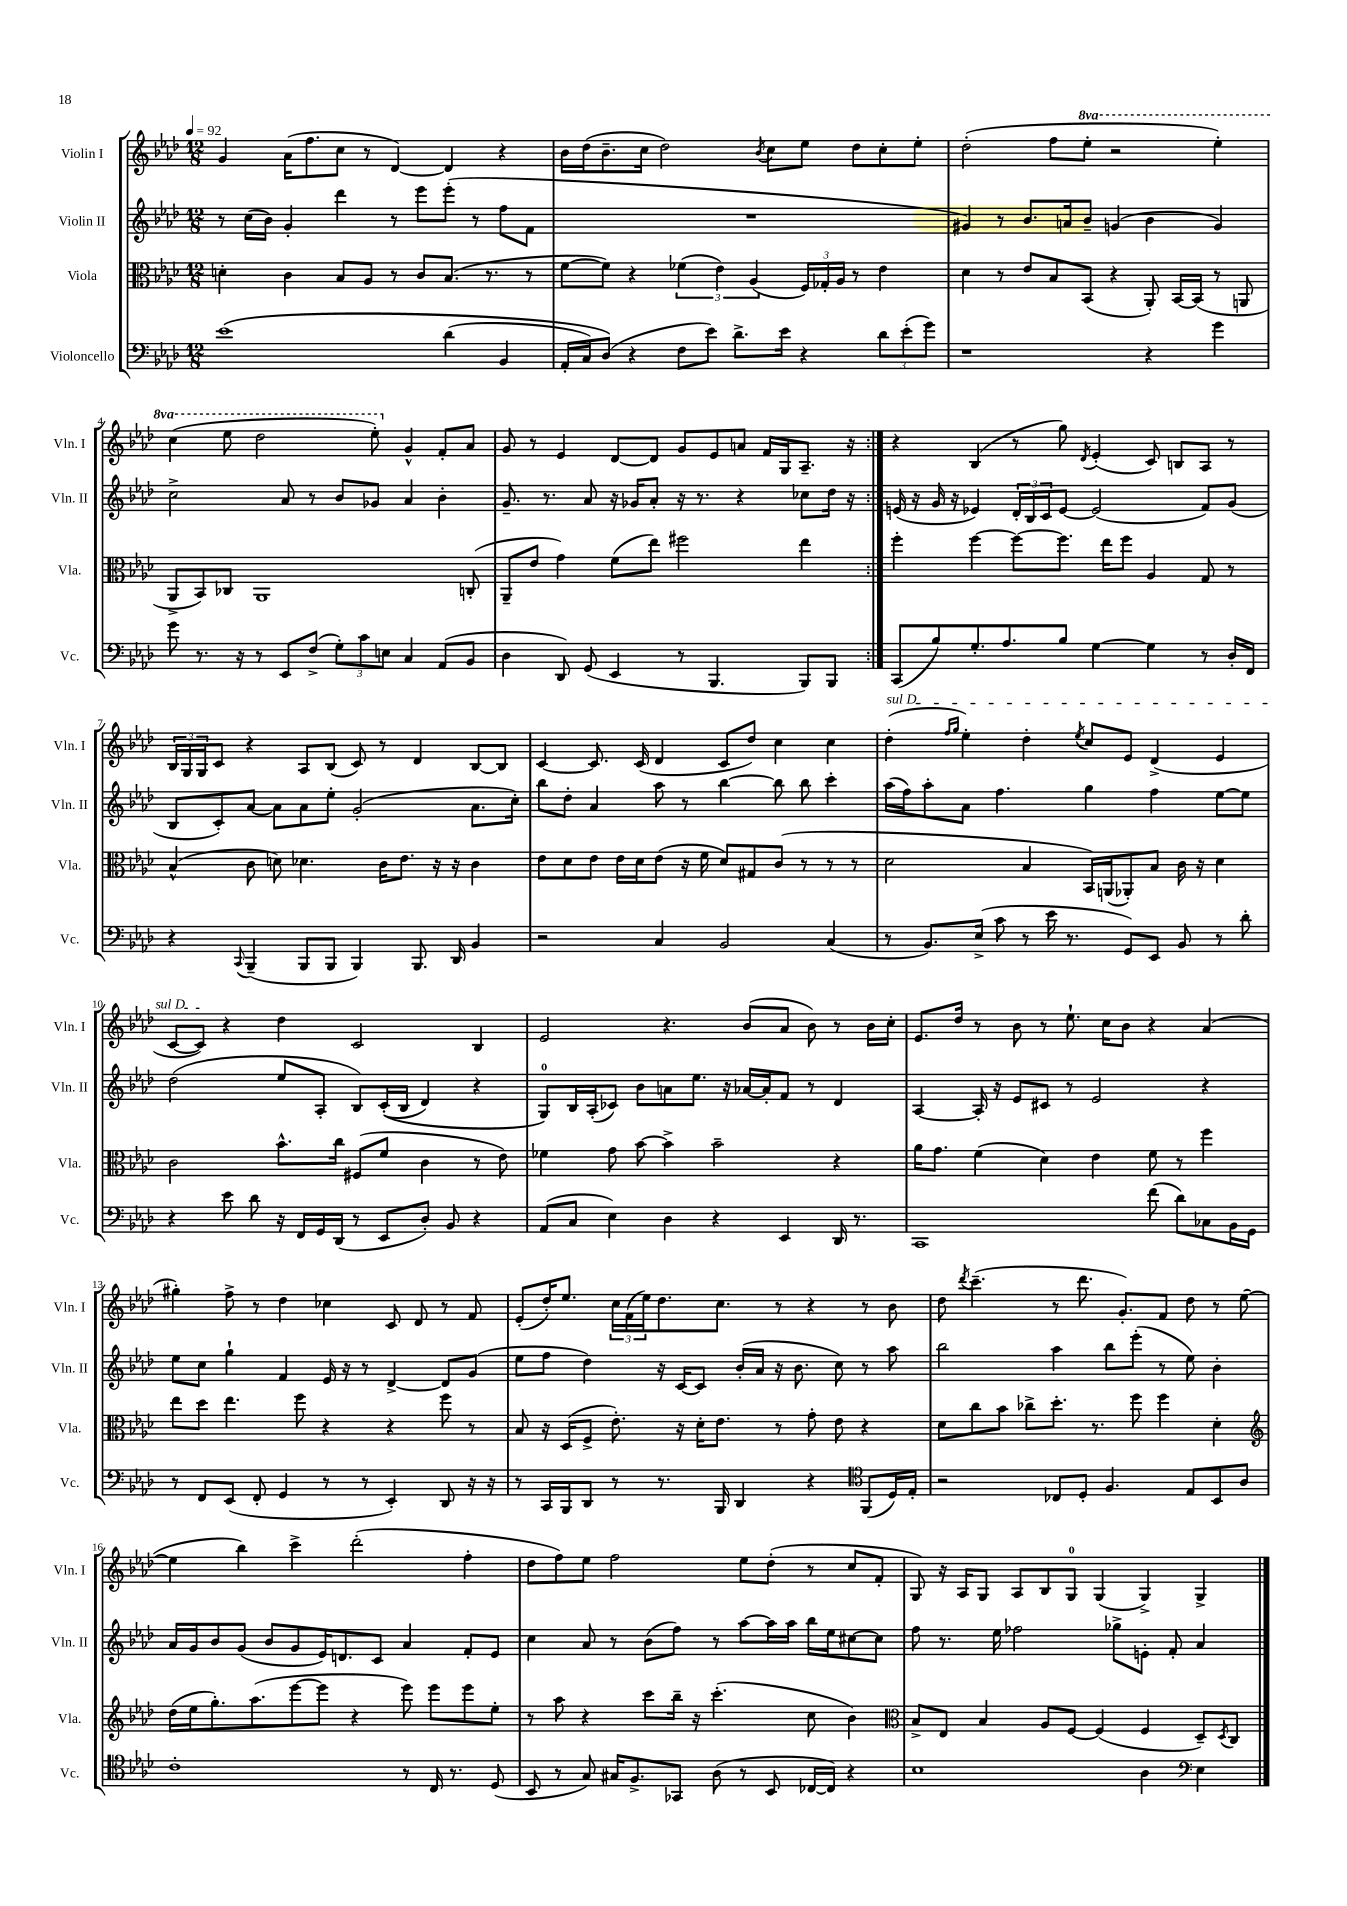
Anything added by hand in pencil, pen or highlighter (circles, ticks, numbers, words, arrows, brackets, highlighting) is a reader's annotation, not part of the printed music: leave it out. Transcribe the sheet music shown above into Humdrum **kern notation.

**kern	**kern	**kern	**kern
*part4	*part3	*part2	*part1
*staff4	*staff3	*staff2	*staff1
*I"Violoncello	*I"Viola	*I"Violin II	*I"Violin I
*I'Vc.	*I'Vla.	*I'Vln. II	*I'Vln. I
*clefF4	*clefC3	*clefG2	*clefG2
*k[b-e-a-d-]	*k[b-e-a-d-]	*k[b-e-a-d-]	*k[b-e-a-d-]
*M12/8	*M12/8	*M12/8	*M12/8
*MM92	*MM92	*MM92	*MM92
=1	=1	=1	=1
(1e-	4dn'\	8r	4g/
.	.	(16cc\LL	.
.	.	16b-\JJ)	.
.	4c\	4g'/	(16a-\KL
.	.	.	8.ff\
.	8B-/L	4ddd-\	8cc\J
.	8A-/J	.	8r
.	8r	8r	[4d-/)
.	8c/L	8eee-\L	.
(4d-\	(8.B-/J	(8eee-'\J	4d-/]
.	.	8r	.
.	8.r	.	.
4BB-/	.	8ff\L	4r
.	8r	8f\J	.
=2	=2	=2	=2
16AA-'/LL	[8f\L	1.r	16b-\LL
16C/J)	.	.	(16dd-\J
(8D-/J)	8f\J])	.	8.b-~\
4r	4r	.	.
.	.	.	16cc\Jk
.	.	.	2dd-\)
8F\L	(6f-X\	.	.
8e-\J)	.	.	.
.	6e-\)	.	.
8.d-^\L	.	.	.
.	(6A-/	.	.
.	.	.	8qb-/
.	.	.	8cc\L
16e-\Jk	.	.	.
4r	24F/LL)	.	8ee-\J
.	24G-X'/	.	.
.	24A-/JJ	.	.
.	8r	.	8dd-\L
12d-\L	4e-\	.	8cc'\
(12e-'\	.	.	.
.	.	.	8ee-'\J
12g\J)	.	.	.
=3	=3	=3	=3
1r	4d-\	4g#X/)	(2dd-'\
.	8r	8r	.
.	8e-/L	8.b-/L	.
.	8B-/	.	8ff\L
.	.	16an/k	.
*	*	*	*8va
.	(8BB-/J	8b-~/J	8eee-'\J
.	4r	(4gn/	2r
4r	8AA-'/)	4b-\	.
.	[16BB-/LL	.	.
.	(16BB-/JJ]	.	.
4g\	8r	4g/)	4eee-'\)
.	8AAn/	.	.
!!LO:LB:g=z
=4	=4	=4	=4
8g\	8AA-^/L	2cc^\	(4ccc\
8.r	8BB-/)	.	.
.	8C-X/J	.	8eee-\
16r	.	.	.
8r	1AA-	.	2ddd-\
8EE-/L	.	8a-/	.
(8F^/J	.	8r	.
12G'\L)	.	8b-/L	.
12c\	.	.	.
.	.	8g-X/J	8eee-'\)
12En\J	.	.	.
*	*	*	*X8va
4C/	.	4a-/	4g^^/
(8AA-/L	.	4b-'\	8f'/L
8BB-/J	(8Cn'/	.	8a-/J
=5	=5	=5	=5
4D-\	8AA-~/L	8.g~/	8g/
.	8e-/J	.	8r
.	.	8.r	.
8DD-/)	4g\)	.	4e-/
(8GG/	.	8a-/	.
4EE-/	(8f\L	16r	[8d-/L
.	.	16g-X/KL	.
.	8ee-\J)	8a-'/J	8d-/J]
8r	2ff#X\	16r	8g/L
.	.	8.r	.
4.BBB-/	.	.	8e-/
.	.	4r	8an/J
.	.	.	16f/LL
.	.	.	16G/J
8BBB-/L)	4ee-\	8cc-X\L	8.A-~/J
8BBB-/J	.	16dd-\Jk	.
.	.	16r	16r
=6:|!	=6:|!	=6:|!	=6:|!
(8CC/L	4ff'\	(16en/	4r
.	.	16r	.
8B-/)	.	16g/	.
.	.	16r	.
8.G'/	[4ff\	4e-X/)	(4B-/
8.A-/	.	.	.
.	8ff\L_	24d-'/LL	8r
.	.	24B-/	.
.	.	24c/J	.
8B-/J	8.ff\J]	[8e-/J	8gg\)
.	.	.	8qd-/
[4G\	.	(2e-/]	(4e-'/
.	16ee-\KL	.	.
.	8ff\J	.	.
4G\]	4A-/	.	8c/)
.	.	.	8Bn/L
8r	8G/	8f/L)	8A-/J
16D-'/LL	8r	(8g/J	8r
16FF/JJ	.	.	.
!!LO:LB:g=z
=7	=7	=7	=7
4r	(4B-^^/	8B-/L	24B-/LL
.	.	.	24G/
.	.	.	24G/J
.	.	8c'/)	8c/J
8qqCC/	.	.	.
(4BBB-~/	8c\	[8a-/J	4r
.	8dn\)	8a-\L]	.
8BBB-/L	4.d-X\	8a-\	8A-/L
8BBB-/J	.	8ee-'\J	(8B-/J
4BBB-/)	.	(2g'/	8c/)
.	16c\KL	.	8r
.	8.e-\J	.	.
8.BBB-/	.	.	4d-/
.	16r	.	.
16DD-/	16r	.	.
4BB-/	4c\	8.a-\L	[8B-/L
.	.	.	8B-/J]
.	.	16cc'\Jk)	.
=8	=8	=8	=8
2r	8e-\L	8bb-\L	[4c/
.	8d-\	8dd-'\J	.
.	8e-\J	4a-/	8.c/]
.	16e-\LL	.	.
.	16d-\J	.	(16c/
4C/	(8e-\J	8aa-\	4d-/
.	16r	8r	.
.	16f\	.	.
2BB-/	8d-/L)	[4bb-\	8c/L
.	8G#X/	.	8dd-/J)
.	(8c/J	8bb-\]	4cc\
.	8r	8bb-\	.
(4C/	8r	4ccc'\	4cc\
.	8r	.	.
=9	=9	=9	=9
!	!	!	!LO:TX:a:i:t=sul D
8r	2d-\	(16aa-\LL	(4dd-'\
.	.	16ff\J)	.
8.BB-/L)	.	8aa-'\	.
.	.	.	16qqff/LL
.	.	.	16qqgg/JJ
.	.	8a-\J	4ee-'\)
(16E-^/Jk	.	.	.
8c\	.	4.ff\	.
8r	4B-/	.	4dd-'\
16e-\	.	.	.
8.r	.	.	.
.	.	.	8qee-/
.	16BB-/LL)	4gg\	8cc/L
.	(16AAn/J	.	.
8GG/L)	8AA-X'/)	.	8e-/J
8EE-/J	8B-/J	4ff\	(4d-^/
8BB-/	16c\	.	.
.	16r	.	.
8r	4d-\	[8ee-\L	4e-/
8d-'\	.	8ee-\J]	.
!!LO:LB:g=z
=10	=10	=10	=10
4r	2c\	(2dd-\	[8c/L
.	.	.	8c/J])
8e-\	.	.	4r
8d-\	.	.	.
16r	8.b-^^\L	8ee-/L	4dd-\
16FF/LL	.	.	.
16GG/	.	8A-'/J	.
(16DD-/JJ	16cc\Jk	.	.
8r	(8F#X/L	8B-/L)	2c/
8EE-/L	8f/J	((16c'/L	.
.	.	16B-/JJ	.
8D-'/J)	4c\	4d-/)	.
8BB-/	.	.	.
4r	8r	4r	4B-/
.	8e-\)	.	.
=11	=11	=11	=11
(8AA-/L	4f-X\	8G/L)	2e-/
8C/J	.	16B-/L	.
.	.	(16A-'/J	.
4E-\)	8g\	8c-X/J)	.
.	[8b-\	8b-\L	.
4D-\	4b-^\]	8an\	4.r
.	.	8.ee-\J	.
4r	2b-~\	.	.
.	.	16r	.
.	.	[16a-X/LL	(8b-/L
.	.	16a-'/J]	.
4EE-/	.	8f/J	8a-/J
.	.	8r	8b-\)
16DD-/	4r	4d-/	8r
8.r	.	.	.
.	.	.	16b-\LL
.	.	.	16cc'\JJ
=12	=12	=12	=12
1CC	16a-\KL	[4A-/	8.e-/L
.	8.g\J	.	.
.	.	.	16dd-/Jk
.	(4f\	16A-'/]	8r
.	.	16r	.
.	.	8e-/L	8b-\
.	4d-\)	8c#X/J	8r
.	.	8r	8.ee-`\
.	4e-\	2e-/	.
.	.	.	16cc\KL
.	.	.	8b-\J
(8f\	8f\	.	4r
8d-\L)	8r	.	.
8C-X\	4ff\	4r	(4a-/
16BB-\L	.	.	.
16GG\JJ	.	.	.
!!LO:LB:g=z
=13	=13	=13	=13
8r	8ee-\L	8ee-\L	4gg#X'\)
8FF/L	8dd-\J	8cc\J	.
(8EE-/J	4.ee-\	4gg`\	8ff^\
8FF'/	.	.	8r
4GG/	.	4f/	4dd-\
.	8ff\	.	.
8r	4r	16e-/	4cc-X\
.	.	16r	.
8r	.	8r	.
4EE-'/)	4r	[4d-^/	8c/
.	.	.	8d-/
8DD-/	8ff\	8d-/L]	8r
16r	8r	(8g/J	8f/
16r	.	.	.
=14	=14	=14	=14
8r	8B-/	8ee-\L	(8e-'/L
16CC/LL	16r	8ff\J	16dd-'/K)
16BBB-/J	(16D-/KL	.	8.ee-/J
8DD-/J	8F^/J	4dd-\)	.
8r	8.e-'\)	.	24cc\LL
.	.	.	(24f\
.	.	.	24ee-\J)
8.r	.	16r	8.dd-\
.	16r	[16c/KL	.
.	16d-'\KL	8c/J]	.
16BBB-/	8.e-\J	.	8.cc\J
4DD-/	.	(16b-'/LL	.
.	.	16a-/JJ	.
.	8r	16r	8r
.	.	8.b-\	.
4r	8g'\	.	4r
.	8e-\	8cc\)	.
*clefC4	*	*	*
(8FF/L	4r	8r	8r
16D-/L)	.	8aa-\	8b-\
16E-'/JJ	.	.	.
=15	=15	=15	=15
2r	8d-\L	2bb-\	8dd-\
.	.	.	8qddd-/
.	8cc\	.	(4.ccc~\
.	8b-\J	.	.
.	8cc-X^\L	.	.
8C-X/L	8.dd-'\J	4aa-\	8r
8D-'/J	.	.	8.ddd-\
.	8.r	.	.
4.F/	.	8bb-\L	.
.	.	.	8.g'/L)
.	8ff\	(8eee-'\J	.
.	4ff\	8r	8f/J
8E-/L	.	8ee-\)	8dd-\
8BB-/	4d-'\	4b-'\	8r
8A-/J	.	.	([8ee-\
!!LO:LB:g=z
=16	=16	=16	=16
*	*clefG2	*	*
1c'	(16dd-\LL	16a-/LL	4ee-\]
.	16ee-\J	16g/J	.
.	8.gg'\)	8b-/	.
.	.	(8g/J	4bb-\)
.	(8.aa-\	.	.
.	.	8b-/L	.
.	[8eee-\	8g/	4ccc^\
.	8eee-\J]	16e-/K)	.
.	.	8.dn/	.
.	4r	.	(2ddd-'\
.	.	8c/J	.
8r	8eee-\)	4a-/	.
16C/	8eee-\L	.	.
8.r	.	.	.
.	8eee-\	8f'/L	4ff'\
(8D-/	8ee-'\J	8e-/J	.
=17	=17	=17	=17
8BB-/	8r	4cc\	8dd-\L
8r	8aa-\	.	8ff\)
8G/)	4r	8a-/	8ee-\J
16G#X/KL	.	8r	2ff\
8.F^/	.	.	.
.	8ccc\L	(8b-\L	.
8GG-X/J	16bb-~\Jk	8ff\J)	.
.	16r	.	.
(8A-\	(4.ccc'\	8r	.
8r	.	[8aa-\L	8ee-\L
8BB-/	.	16aa-\L]	(8dd-'\J
.	.	16aa-\JJ	.
[16C-X/LL	8cc\	16bb-\LL	8r
16C-/JJ])	.	16ee-\J	.
4r	4b-\)	[8cc#X\	8cc/L
.	.	8cc#\J]	8f'/J
=18	=18	=18	=18
*	*clefC3	*	*
1B-	8B-^/L	8ff\	8G/)
.	8E-/J	8.r	16r
.	.	.	16A-/KL
.	4B-/	.	8G/J
.	.	16ee-\	.
.	.	2ff-X\	8A-/L
.	8A-/L	.	8B-/
.	[8F/J	.	8G/J
.	(4F/]	.	(4G/
.	.	8gg-X^\L	.
4A-\	4F/	8en'\J	4G^/)
.	.	8f'/	.
*clefF4	*	*	*
4E-\	8D-~/L)	4a-/	4G^/
.	8qD-/	.	.
.	8C/J	.	.
==	==	==	==
*-	*-	*-	*-
